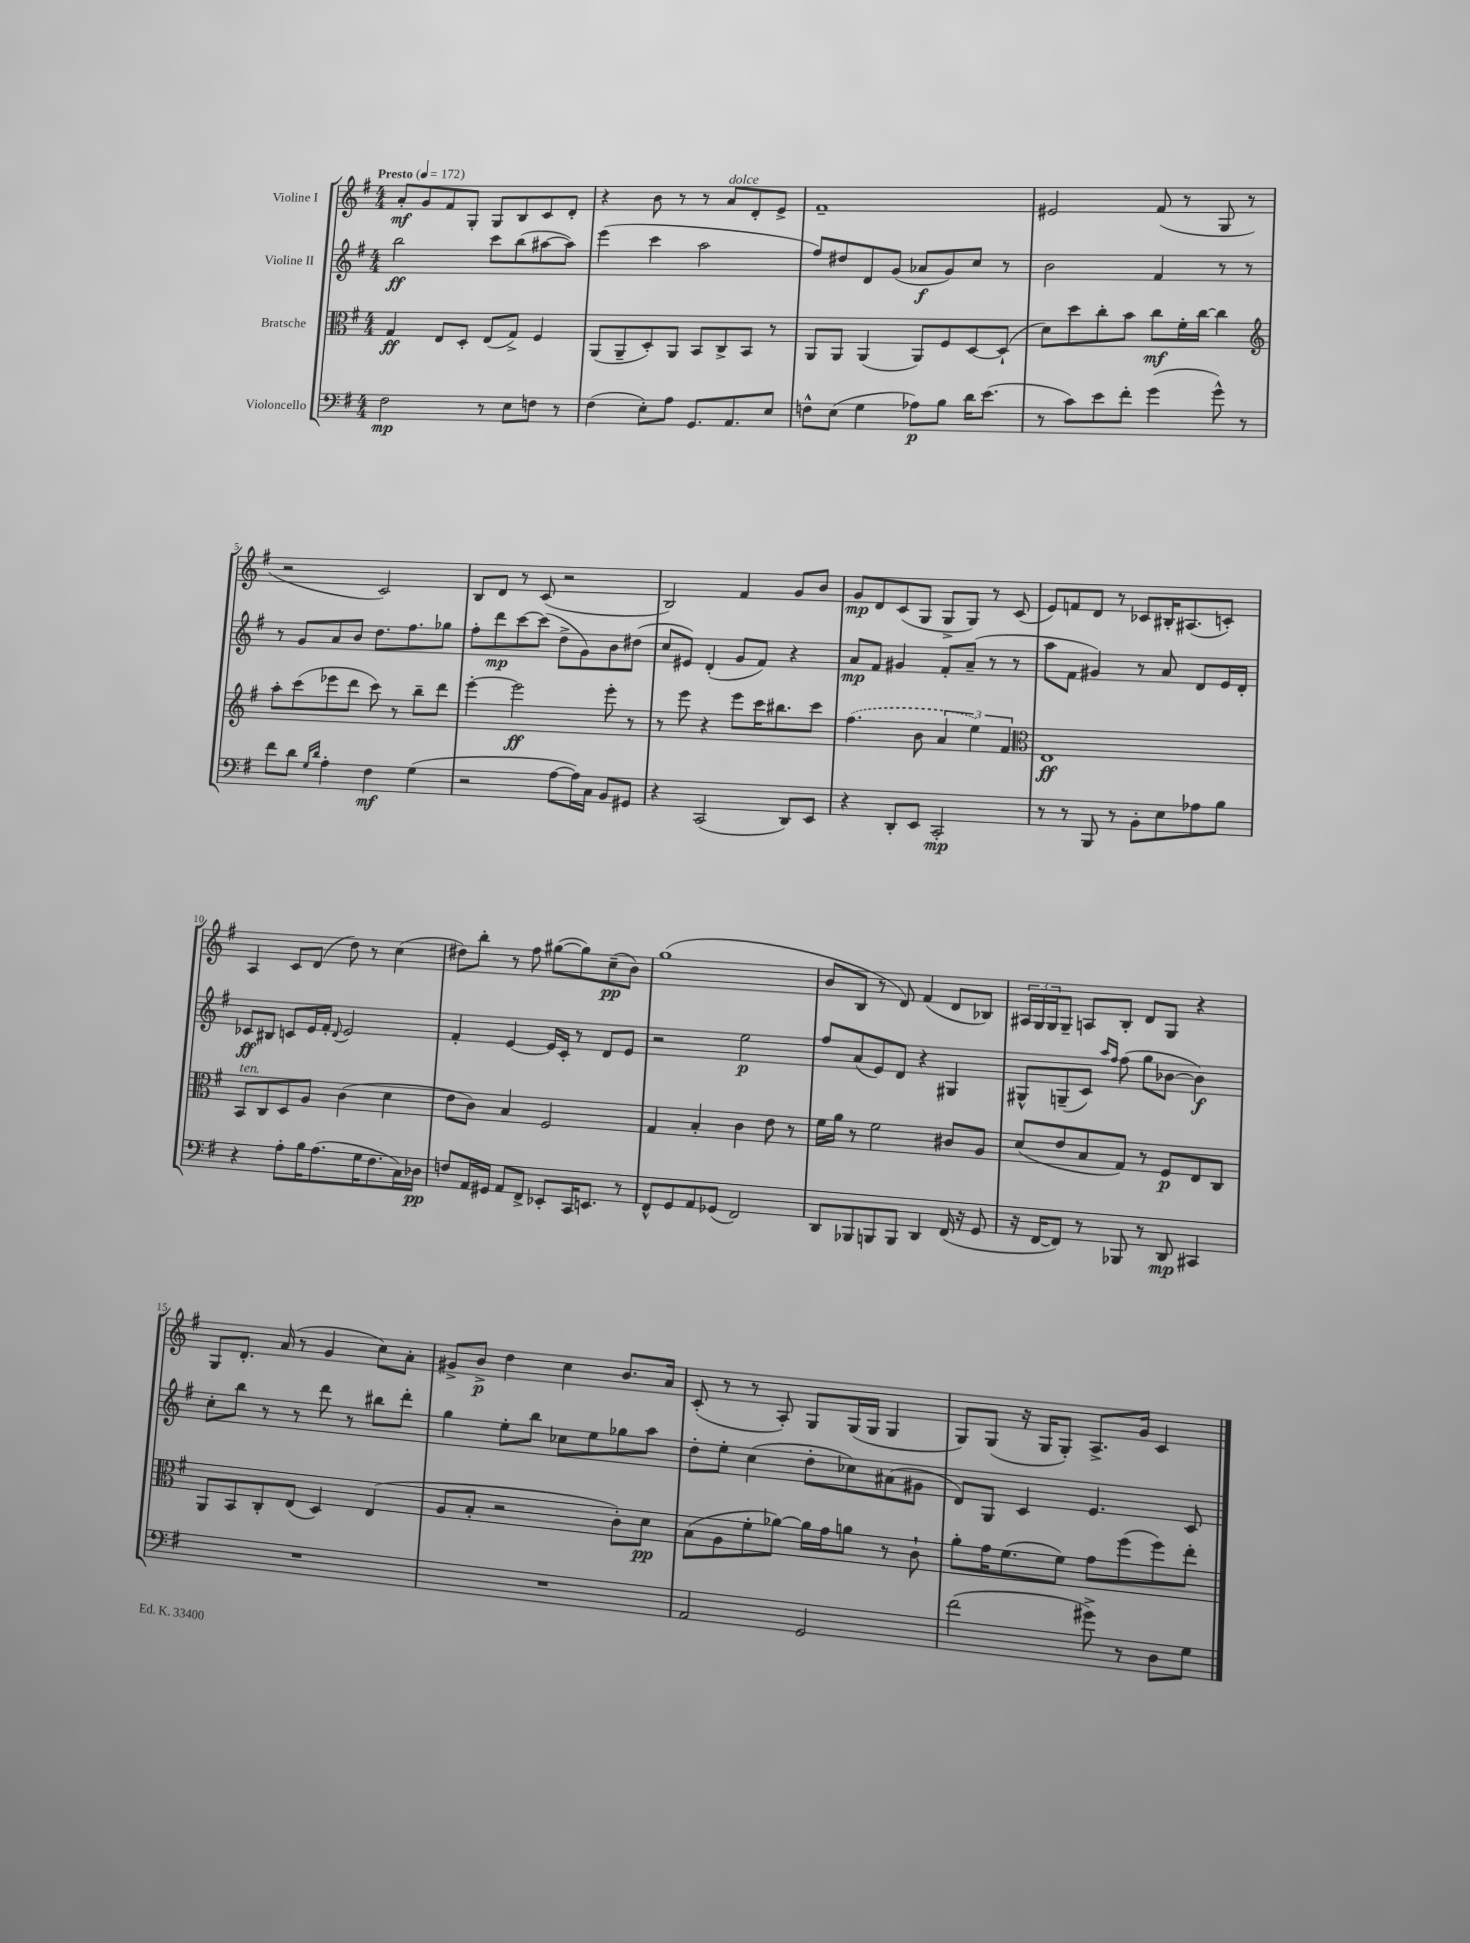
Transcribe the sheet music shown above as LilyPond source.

<<
\new StaffGroup <<
\new Staff = "s0" \with { instrumentName = "Violine I" } {
    \clef treble \key g \major \numericTimeSignature \time 4/4 \tempo "Presto" 4 = 172
    a'8-.\mf g'8 fis'8 g8-. g8 b8 c'8 d'8-. |
    r4 b'8 r8 r8 a'8^\markup { \italic "dolce" } d'8-. e'8-> |
    fis'1-- |
    eis'2 fis'8( r8 g8 r8 |
    r2 c'2) |
    b8 d'8 r8 c'8( r2 |
    b2) fis'4 g'8 b'8 |
    g'8\mp d'8 c'8( g8 g8-> g8) r8 c'8( |
    e'8) f'8 d'8 r8 ces'8 bis16-. ais8.( c'8-.) |
    a4 c'8 d'8( d''8) r8 c''4( |
    dis''8) b''8-. r8 fis''8 gis''8~( gis''8) c''8--\pp( b'8) |
    g''1( |
    b'8 b8 r8 d'8) fis'4( d'8 bes8) |
    \tuplet 3/2 { ais16 g16 g16 } g8-- a8 b8-. d'8 g8 r4 |
    g8 d'8.-. a'16( r8 g'4 c''8) a'8-. |
    gis'8-> b'8->\p d''4 c''4 b'8. a'16 |
    c'8-.( r8 r8 a8-.) g8 g16( g16 g4 |
    g8) g8( r16 g16 g8-.) a8.-> g'16 c'4 \bar "|." |
}
\new Staff = "s1" \with { instrumentName = "Violine II" } {
    \clef treble \key g \major \numericTimeSignature \time 4/4
    b''2\ff c'''8 b''8( ais''8~ ais''8) |
    e'''4( c'''4 a''2 |
    fis''8) dis''8 d'8 g'8( aes'8\f g'8) c''8 r8 |
    b'2 fis'4 r8 r8 |
    r8 g'8 a'8 b'8 d''8. fis''8. ges''8 |
    fis''8-. d'''8\mp c'''8~ c'''8( d''8-> g'8) b'8 dis''8( |
    c''8 eis'8) d'4-.( g'8 fis'8) r4 |
    a'8\mp fis'8 gis'4 fis'8-. a'8--( r8 r8 |
    a''8 fis'8 gis'4) r8 a'8 d'8 e'16 d'16-. |
    ces'8\ff bis8 c'8 e'16 fis'16-. \appoggiatura { d'8 } e'2 |
    fis'4-. e'4~ e'16 c'16-. r8 d'8 e'8 |
    r2 e''2\p |
    fis''8 a'8( e'8) d'8 r4 gis4 |
    gis8-^ g8--( c'8) \grace { a''16 fis''16 } fis''8( g''8 bes'8~ bes'4\f) |
    c''8-. b''8 r8 r8 d'''8 r8 bis''8 d'''8-. |
    g''4 e''8-. b''8 ces''8 e''8 ges''8 a''8 |
    d''8-. e''8-. c''4( d''8-. ces''8) ais'8( gis'8 |
    d'8) g8 c'4 e'4. c'8 \bar "|." |
}
\new Staff = "s2" \with { instrumentName = "Bratsche" } {
    \clef alto \key g \major \numericTimeSignature \time 4/4
    g4\ff e8 d8-. e8( g8->) fis4 |
    a,8( a,8-- d8-.) a,8 b,8 c8-> b,8 r8 |
    a,8 a,8 a,4( a,8) fis8 d8~ d8-!( |
    d'8) d''8 c''8-. b'8 c''8\mf fis'16-. c''16~ c''4 |
    \clef treble a''8-. c'''8( ees'''8 d'''8 c'''8) r8 b''8-- d'''8 |
    e'''4~-. e'''2\ff e'''8-. r8 |
    r8 e'''8 r4 e'''8 c'''16 bis''8. c'''8 |
    \once \slurDashed fis''4.( b'8 \tuplet 3/2 { a'4 e''4) fis'4 } |
    \clef alto e1\ff |
    b,8^\markup { \italic "ten." } c8 d8 a8 c'4( d'4 |
    e'8 c'8) b4 fis2 |
    g4 b4-. c'4 e'8 r8 |
    fis'16 a'16 r8 fis'2 cis'8 a8 |
    d'8( e'8 b8 g8) r8 fis8\p e8 c8 |
    a,8 b,8 c8-. e8( d4) e4( |
    a8 b8-. r2 c'8-.) d'8\pp |
    b8( a8 fis'8-. aes'8~) aes'16 g'16 a'8 r8 c'8-! |
    a'8-. g'16 fis'8.( fis'8) g'8 fis''8( fis''8) e''8-. \bar "|." |
}
\new Staff = "s3" \with { instrumentName = "Violoncello" } {
    \clef bass \key g \major \numericTimeSignature \time 4/4
    fis2\mp r8 e8 f8 r8 |
    fis4( e8-.) a8 g,8. a,8. e8 |
    f8-^ e8( g4 aes8\p) b8 d'16 e'8.( |
    r8 c'8) e'8 fis'8-. g'4( g'8-^) r8 |
    fis'8 d'8 \grace { g16 d'16 } a4-. fis4\mf g4( |
    r2 a8~ a16) c16 b,8 gis,8 |
    r4 c,2( d,8) e,8 |
    r4 d,8-. e,8 c,2-.\mp |
    r8 r8 b,,8 r8 b,8-. e8 aes8 b8 |
    r4 a8-. b16 a8.( g16 fis8. c16) des16\pp |
    f8 a,16 gis,16 a,8 fis,8-> ees,8-. c,16 e,8. r8 |
    fis,8-^ g,8 a,8 ges,8( fis,2) |
    d,8 bes,,8 b,,8 b,,8 d,4 fis,16( r16 g,8 |
    r16 fis,16~ fis,8) r8 bes,,8 r8 d,8\mp cis,4 |
    R1 |
    R1 |
    a,2 g,2 |
    fis'2( gis'8->) r8 d8 g8 \bar "|." |
}
>>
>>
